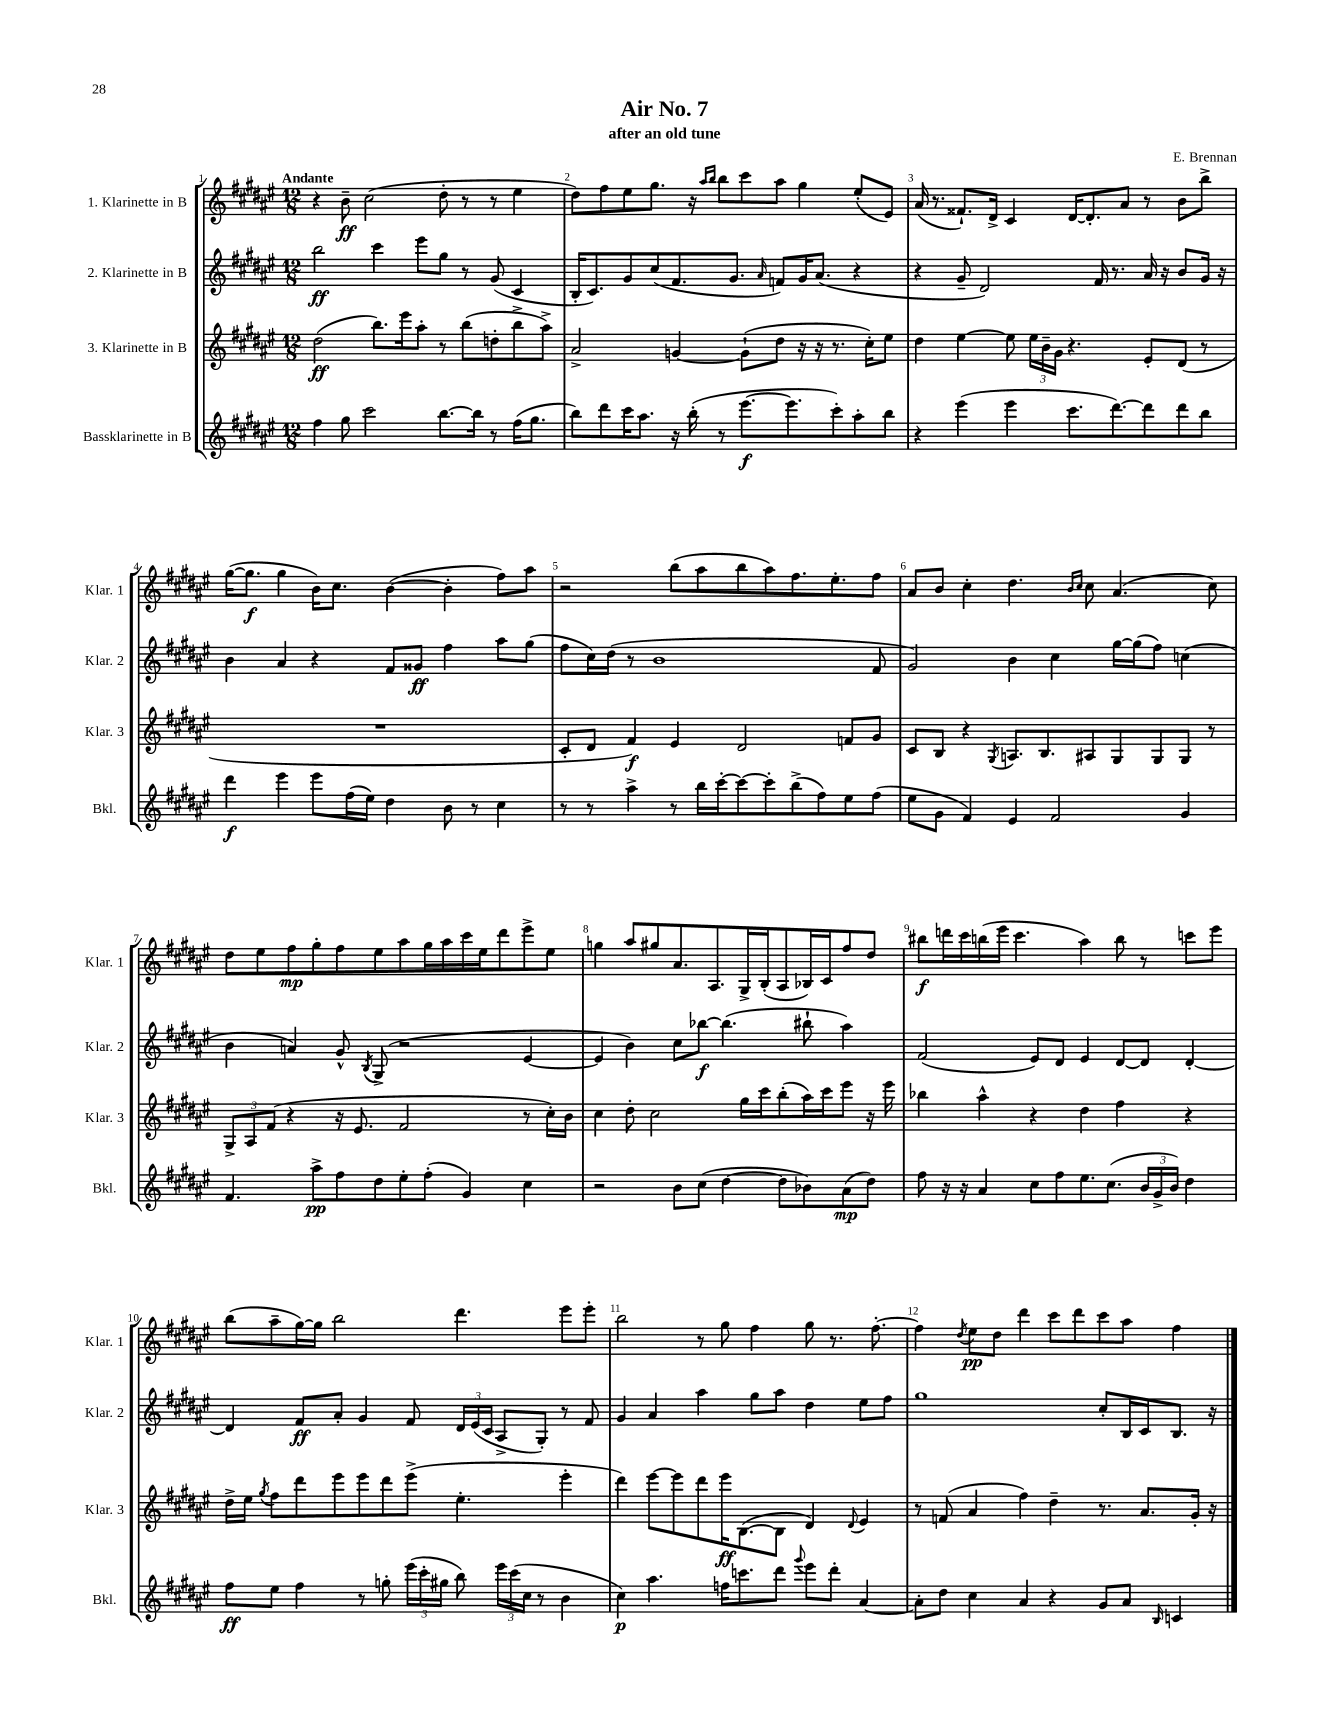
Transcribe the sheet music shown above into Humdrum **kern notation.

**kern	**dynam	**kern	**dynam	**kern	**dynam	**kern	**dynam
*part4	*part4	*part3	*part3	*part2	*part2	*part1	*part1
*staff4	*staff4	*staff3	*staff3	*staff2	*staff2	*staff1	*staff1
*I"Bassklarinette in B	*	*I"3. Klarinette in B	*	*I"2. Klarinette in B	*	*I"1. Klarinette in B	*
*I'Bkl.	*	*I'Klar. 3	*	*I'Klar. 2	*	*I'Klar. 1	*
*clefG2	*	*clefG2	*	*clefG2	*	*clefG2	*
*k[f#c#g#d#a#e#]	*	*k[f#c#g#d#a#e#]	*	*k[f#c#g#d#a#e#]	*	*k[f#c#g#d#a#e#]	*
*M12/8	*	*M12/8	*	*M12/8	*	*M12/8	*
=1	=1	=1	=1	=1	=1	=1	=1
!	!	!	!	!	!	!LO:TX:a:B:t=Andante	!
4ff#\	.	(2dd#\	ff	2bb\	ff	4r	.
8gg#\	.	.	.	.	.	8b~\	ff
2ccc#\	.	.	.	.	.	(2cc#\	.
.	.	8.bb\L)	.	4ccc#\	.	.	.
.	.	16eee#\k	.	.	.	.	.
.	.	8aa#'\J	.	8eee#\L	.	.	.
[8.bb\L	.	8r	.	8gg#\J	.	8dd#'\	.
.	.	(8bb\L	.	8r	.	8r	.
16bb\Jk]	.	.	.	.	.	.	.
8r	.	8ddn'\	.	(8g#/	.	8r	.
(16ff#\KL	.	8bb^\	.	4c#/	.	4ee#\	.
8.gg#\J	.	.	.	.	.	.	.
.	.	8aa#^\J)	.	.	.	.	.
=2	=2	=2	=2	=2	=2	=2	=2
8bb\L)	.	2a#^/	.	16B'/KL	.	8dd#\L)	.
.	.	.	.	8.c#/)	.	.	.
8ddd#\	.	.	.	.	.	8ff#\	.
16ccc#\K	.	.	.	8g#/	.	8ee#\	.
8.aa#\J	.	.	.	.	.	.	.
.	.	.	.	(8cc#/	.	8.gg#\J	.
16r	.	[4gn/	.	8.f#/	.	.	.
(16bb'\	.	.	.	.	.	16r	.
.	.	.	.	.	.	16qqaa#/LL	.
.	.	.	.	.	.	16qqbb/JJ	.
8r	.	.	.	.	.	8bb\L	.
.	.	.	.	8.g#/J	.	.	.
[8.eee#\L	f	(8g`\L]	.	.	.	8ccc#\	.
.	.	.	.	16qqa#/	.	.	.
.	.	8dd#\J	.	8fn/L)	.	8aa#\J	.
8.eee#\]	.	.	.	.	.	.	.
.	.	16r	.	16g#/K	.	4gg#\	.
.	.	16r	.	(8.a#/J	.	.	.
8ccc#'\)	.	8.r	.	.	.	.	.
8aa#'\	.	.	.	4r	.	(8ee#'/L	.
.	.	16cc#'\KL)	.	.	.	.	.
8bb\J	.	8ee#\J	.	.	.	8e#/J)	.
=3	=3	=3	=3	=3	=3	=3	=3
4r	.	4dd#\	.	4r	.	(16a#/	.
.	.	.	.	.	.	8.r	.
(4eee#\	.	[4ee#\	.	8g#~/	.	8.f##X`/L)	.
.	.	.	.	2d#/)	.	.	.
.	.	.	.	.	.	16d#^/Jk	.
4eee#\	.	8ee#\]	.	.	.	4c#/	.
.	.	24ee#\LL	.	.	.	.	.
.	.	24b~\	.	.	.	.	.
.	.	24g#\JJ	.	.	.	.	.
8.ccc#\L	.	4.r	.	.	.	[16d#/KL	.
.	.	.	.	.	.	8.d#'/]	.
.	.	.	.	16f#/	.	.	.
[8.ddd#\)	.	.	.	8.r	.	.	.
.	.	.	.	.	.	8a#/J	.
8ddd#\]	.	8e#'/L	.	16a#/	.	8r	.
.	.	.	.	16r	.	.	.
8ddd#\	.	(8d#/J	.	8b/L	.	8b\L	.
8bb\J	.	8r	.	16g#/Jk	.	8bb^\J	.
.	.	.	.	16r	.	.	.
!!LO:LB:g=z
=4	=4	=4	=4	=4	=4	=4	=4
4ddd#\	f	1.r	.	4b\	.	([16gg#\KL	.
.	.	.	.	.	.	8.gg#\J]	f
4eee#\	.	.	.	4a#/	.	4gg#\	.
8eee#\L	.	.	.	4r	.	16b\KL)	.
.	.	.	.	.	.	8.cc#\J	.
(16ff#\L	.	.	.	.	.	.	.
16ee#\JJ)	.	.	.	.	.	.	.
4dd#\	.	.	.	8f#/L	.	([4b\	.
.	.	.	.	8g##X/J	ff	.	.
8b\	.	.	.	4ff#\	.	4b'\]	.
8r	.	.	.	.	.	.	.
4cc#\	.	.	.	8aa#\L	.	8ff#\L)	.
.	.	.	.	(8gg#\J	.	8aa#\J	.
=5	=5	=5	=5	=5	=5	=5	=5
8r	.	8c#'/L	.	8ff#\L	.	2r	.
8r	.	8d#/J	.	16cc#\L)	.	.	.
.	.	.	.	(16dd#\JJ	.	.	.
4aa#^\	.	4f#/)	f	8r	.	.	.
.	.	.	.	1b	.	.	.
8r	.	4e#/	.	.	.	(8bb\L	.
16bb\LL	.	.	.	.	.	8aa#\	.
[16ccc#'\J	.	.	.	.	.	.	.
8ccc#\_	.	2d#/	.	.	.	8bb\	.
8ccc#'\]	.	.	.	.	.	8aa#\)	.
(8bb^\	.	.	.	.	.	8.ff#\	.
8ff#\)	.	.	.	.	.	.	.
.	.	.	.	.	.	8.ee#'\	.
8ee#\	.	8fn/L	.	.	.	.	.
(8ff#\J	.	8g#/J	.	8f#/	.	8ff#\J	.
=6	=6	=6	=6	=6	=6	=6	=6
8ee#\L	.	8c#/L	.	2g#/)	.	8a#/L	.
8g#\J	.	8B/J	.	.	.	8b/J	.
4f#/)	.	4r	.	.	.	4cc#'\	.
.	.	8qG#/	.	.	.	.	.
4e#/	.	8.An/L	.	4b\	.	4.dd#\	.
.	.	8.B/	.	.	.	.	.
2f#/	.	.	.	4cc#\	.	.	.
.	.	.	.	.	.	16qqb/LL	.
.	.	.	.	.	.	16qqcc#/JJ	.
.	.	8A#X/	.	.	.	8cc#\	.
.	.	8G#/	.	[16gg#\LL	.	(4.a#/	.
.	.	.	.	(16gg#\J]	.	.	.
.	.	8G#/	.	8ff#\J)	.	.	.
4g#/	.	8G#/J	.	(4ccn\	.	.	.
.	.	8r	.	.	.	8cc#\)	.
!!LO:LB:g=z
=7	=7	=7	=7	=7	=7	=7	=7
4.f#/	.	12G#^/L	.	4b\	.	8dd#\L	.
.	.	12A#/	.	.	.	.	.
.	.	.	.	.	.	8ee#\	.
.	.	(12f#/J	.	.	.	.	.
.	.	4r	.	4an/)	.	8ff#\	mp
8aa#^\L	pp	.	.	.	.	8gg#'\	.
8ff#\	.	16r	.	8g#^^/	.	8ff#\	.
.	.	8.e#/	.	.	.	.	.
.	.	.	.	8qB/	.	.	.
8dd#\	.	.	.	(8G#^/	.	8ee#\	.
8ee#'\	.	2f#/	.	2r	.	8aa#\	.
(8ff#'\J	.	.	.	.	.	16gg#\L	.
.	.	.	.	.	.	16aa#\	.
4g#/)	.	.	.	.	.	16ccc#\	.
.	.	.	.	.	.	16ee#\J	.
.	.	.	.	.	.	8ddd#\	.
4cc#\	.	8r	.	[4e#/	.	8eee#^\	.
.	.	16cc#'\LL)	.	.	.	8ee#\J	.
.	.	16b\JJ	.	.	.	.	.
=8	=8	=8	=8	=8	=8	=8	=8
2r	.	4cc#\	.	4e#/]	.	4ggn\	.
.	.	8dd#'\	.	4b\)	.	8aa#/L	.
.	.	2cc#\	.	.	.	8gg#X/	.
8b\L	.	.	.	8cc#\L	.	8.a#/	.
(8cc#\J	.	.	.	[8bb-X\J	f	.	.
.	.	.	.	.	.	8.A#/	.
[4dd#\	.	.	.	(4.bb-\]	.	.	.
.	.	16gg#\LL	.	.	.	16G#^/L	.
.	.	16ccc#\J	.	.	.	(16B'/J	.
8dd#\L]	.	(8bb'\	.	.	.	8A#/	.
8b-X\)	.	16aa#\L)	.	8bb#X`\	.	16B-X/L)	.
.	.	16ccc#\J	.	.	.	16c#/J	.
(8a#\	mp	8eee#\J	.	4aa#\)	.	8ff#/	.
8dd#\J)	.	16r	.	.	.	8dd#/J	.
.	.	16eee#\	.	.	.	.	.
=9	=9	=9	=9	=9	=9	=9	=9
8ff#\	.	4bb-X\	.	(2f#/	.	8bb#X\L	f
16r	.	.	.	.	.	16dddn\L	.
16r	.	.	.	.	.	16ccc#\	.
4a#/	.	4aa#^^\	.	.	.	(16bbn\	.
.	.	.	.	.	.	16eee#\JJ	.
.	.	.	.	.	.	4.ccc#\	.
8cc#\L	.	4r	.	8e#/L)	.	.	.
8ff#\	.	.	.	8d#/J	.	.	.
8.ee#\	.	4dd#\	.	4e#/	.	4aa#\)	.
(8.cc#\J	.	.	.	.	.	.	.
.	.	4ff#\	.	[8d#/L	.	8bb\	.
24b/LL	.	.	.	8d#/J]	.	8r	.
24g#^/	.	.	.	.	.	.	.
24b/JJ)	.	.	.	.	.	.	.
4dd#\	.	4r	.	[4d#'/	.	8cccn\L	.
.	.	.	.	.	.	8eee#\J	.
!!LO:LB:g=z
=10	=10	=10	=10	=10	=10	=10	=10
8ff#\L	ff	16dd#^\LL	.	4d#/]	.	(8bb\L	.
.	.	16ee#\JJ	.	.	.	.	.
.	.	8qgg#/	.	.	.	.	.
8ee#\J	.	8ff#\L	.	.	.	8aa#~\	.
4ff#\	.	8ddd#\	.	8f#/L	ff	[16gg#\L)	.
.	.	.	.	.	.	16gg#\JJ]	.
.	.	8eee#\	.	8a#'/J	.	2bb\	.
8r	.	8eee#\	.	4g#/	.	.	.
8ggn'\	.	8ddd#\	.	.	.	.	.
(24eee#\LL	.	(8eee#^\J	.	8f#/	.	.	.
24ccc#'\	.	.	.	.	.	.	.
24gg#X\JJ	.	.	.	.	.	.	.
8bb\)	.	4.ee#'\	.	24d#/LL	.	4.ddd#\	.
.	.	.	.	(24e#/	.	.	.
.	.	.	.	24c#/JJ	.	.	.
24eee#\LL	.	.	.	8A#^/L	.	.	.
(24ccc#\	.	.	.	.	.	.	.
24cc#\JJ	.	.	.	.	.	.	.
8r	.	.	.	8G#'/J)	.	.	.
4b\	.	4eee#'\	.	8r	.	8eee#\L	.
.	.	.	.	8f#/	.	8eee#'\J	.
=11	=11	=11	=11	=11	=11	=11	=11
4cc#\)	p	4ddd#\)	.	4g#/	.	2bb\	.
4.aa#\	.	[8eee#\L	.	4a#/	.	.	.
.	.	8eee#\]	.	.	.	.	.
.	.	8ddd#\	.	4aa#\	.	8r	.
16ffn\KL	.	16eee#\K	ff	.	.	8gg#\	.
8.cccn\	.	([8.B\	.	.	.	.	.
.	.	.	.	8gg#\L	.	4ff#\	.
8ddd#\J	.	8B\J]	.	8aa#\J	.	.	.
8qqggg#/	.	.	.	.	.	.	.
8eee#\L	.	4d#/)	.	4dd#\	.	8gg#\	.
8ddd#'\J	.	.	.	.	.	8.r	.
.	.	8qqd#/	.	.	.	.	.
[4a#/	.	4e#/	.	8ee#\L	.	.	.
.	.	.	.	.	.	[8.ff#'\	.
.	.	.	.	8ff#\J	.	.	.
=12	=12	=12	=12	=12	=12	=12	=12
8a#'\L]	.	8r	.	1gg#	.	4ff#\]	.
8dd#\J	.	(8fn/	.	.	.	.	.
.	.	.	.	.	.	8qdd#/	.
4cc#\	.	4a#/	.	.	.	8ee#\L	pp
.	.	.	.	.	.	8dd#\J	.
4a#/	.	4ff#\)	.	.	.	4ddd#\	.
4r	.	4dd#~\	.	.	.	8ccc#\L	.
.	.	.	.	.	.	8ddd#\	.
8g#/L	.	8.r	.	8cc#'/L	.	8ccc#\	.
8a#/J	.	.	.	16B/L	.	8aa#\J	.
.	.	8.a#/L	.	16c#/J	.	.	.
16qqB/	.	.	.	.	.	.	.
4cn/	.	.	.	8.B/J	.	4ff#\	.
.	.	16g#'/Jk	.	.	.	.	.
.	.	16r	.	16r	.	.	.
==	==	==	==	==	==	==	==
*-	*-	*-	*-	*-	*-	*-	*-
